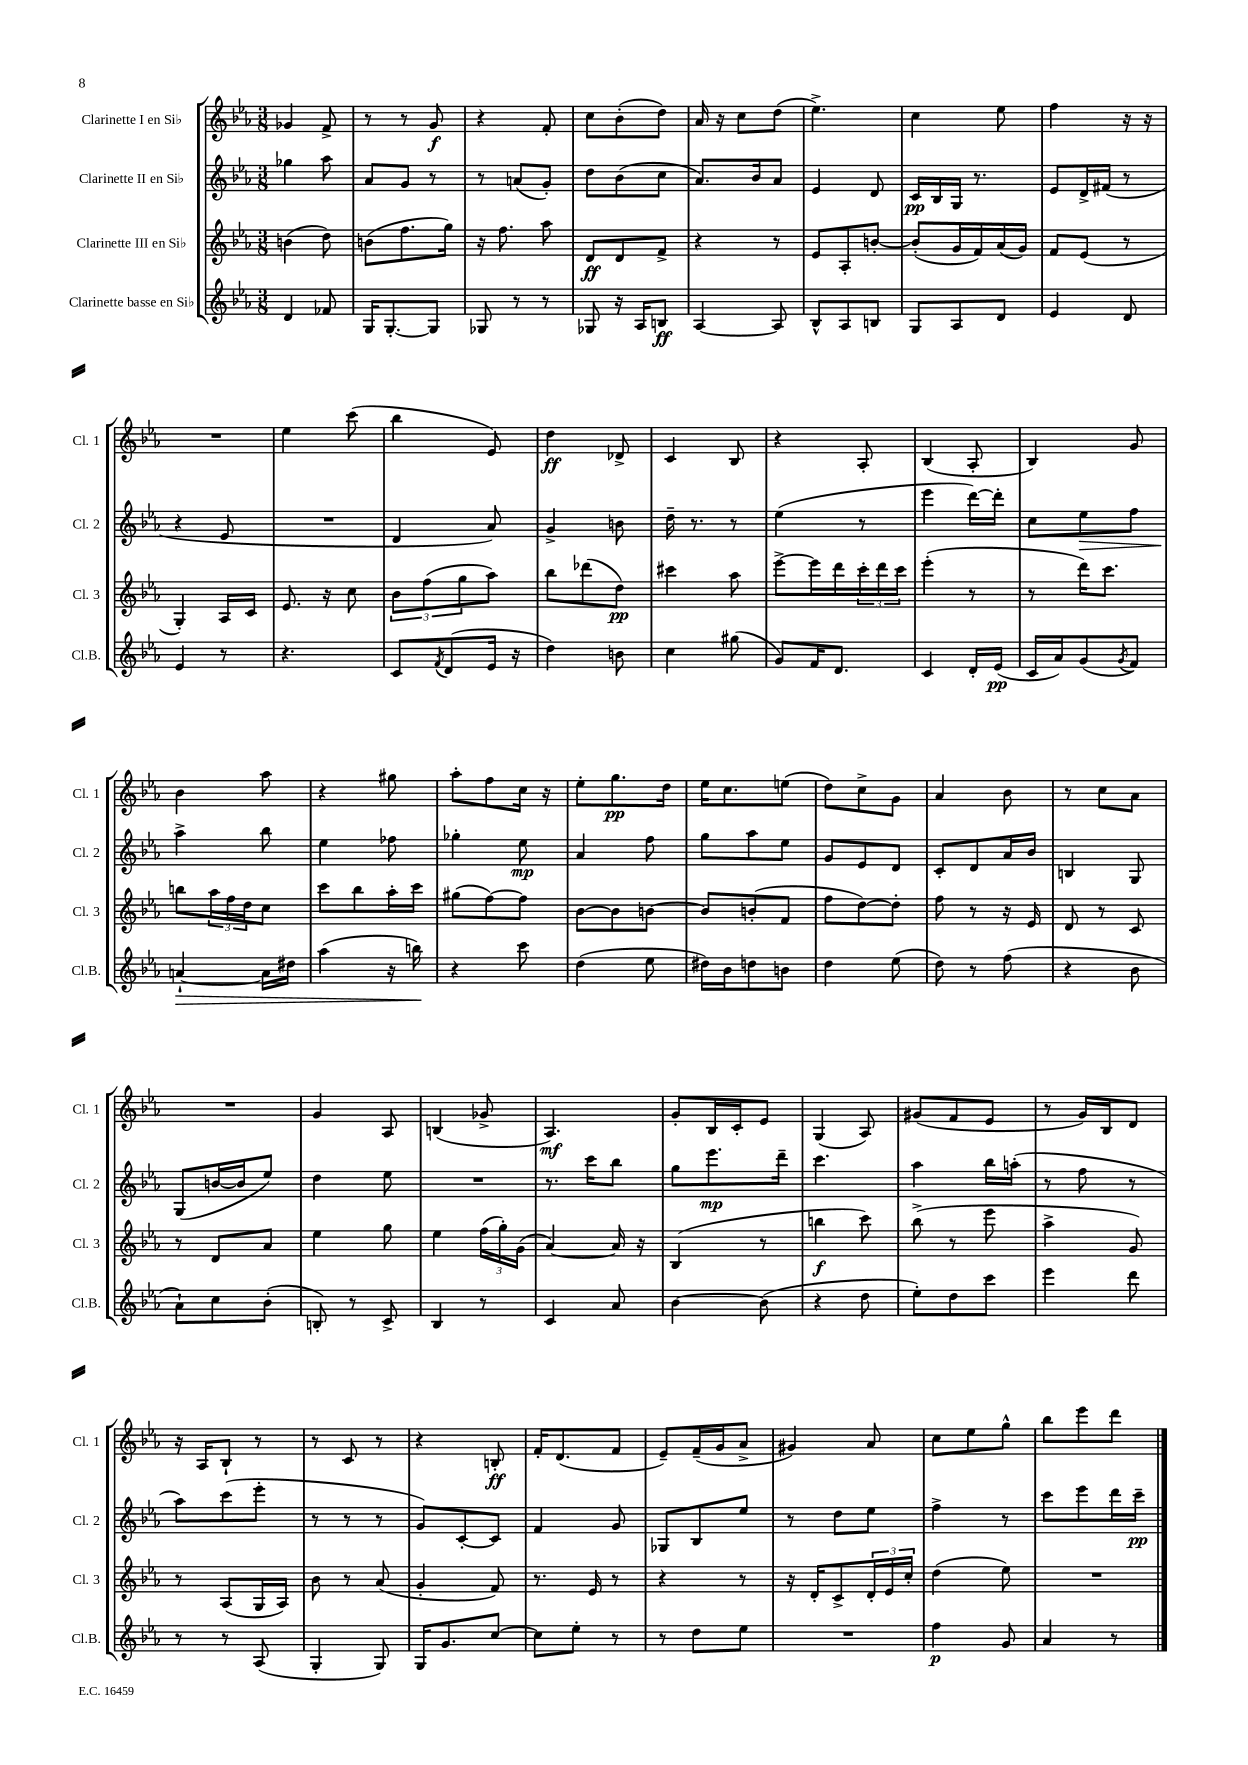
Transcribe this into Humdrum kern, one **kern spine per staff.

**kern	**dynam	**kern	**dynam	**kern	**dynam	**kern	**dynam
*part4	*part4	*part3	*part3	*part2	*part2	*part1	*part1
*staff4	*staff4	*staff3	*staff3	*staff2	*staff2	*staff1	*staff1
*I"Clarinette basse en Si♭	*	*I"Clarinette III en Si♭	*	*I"Clarinette II en Si♭	*	*I"Clarinette I en Si♭	*
*I'Cl.B.	*	*I'Cl. 3	*	*I'Cl. 2	*	*I'Cl. 1	*
*clefG2	*	*clefG2	*	*clefG2	*	*clefG2	*
*k[b-e-a-]	*	*k[b-e-a-]	*	*k[b-e-a-]	*	*k[b-e-a-]	*
*M3/8	*	*M3/8	*	*M3/8	*	*M3/8	*
=20	=20	=20	=20	=20	=20	=20	=20
4d/	.	(4bn\	.	4gg-X\	.	4g-X/	.
8f-X/	.	8dd\)	.	8aa-\	.	8f^/	.
=21	=21	=21	=21	=21	=21	=21	=21
16G/KL	.	(8bn\L	.	8a-/L	.	8r	.
[8.G'/	.	.	.	.	.	.	.
.	.	8.ff\	.	8g/J	.	8r	.
8G/J]	.	.	.	8r	.	8g/	f
.	.	16gg\Jk)	.	.	.	.	.
=22	=22	=22	=22	=22	=22	=22	=22
8G-X/	.	16r	.	8r	.	4r	.
.	.	8.ff\	.	.	.	.	.
8r	.	.	.	(8an/L	.	.	.
8r	.	8aa-\	.	8g'/J)	.	8f'/	.
=23	=23	=23	=23	=23	=23	=23	=23
8G-X/	.	8d/L	ff	8dd\L	.	8cc\L	.
16r	.	8d/	.	(8b-\	.	(8b-'\	.
16A-/KL	.	.	.	.	.	.	.
8Bn/J	ff	8f^/J	.	8cc\J	.	8dd\J)	.
=24	=24	=24	=24	=24	=24	=24	=24
[4A-/	.	4r	.	8.a-/L)	.	16a-/	.
.	.	.	.	.	.	16r	.
.	.	.	.	.	.	8cc\L	.
.	.	.	.	16b-/k	.	.	.
8A-/]	.	8r	.	8a-/J	.	(8dd\J	.
=25	=25	=25	=25	=25	=25	=25	=25
8B-^^/L	.	8e-/L	.	4e-/	.	4.ee-^\)	.
8A-/	.	8A-'/	.	.	.	.	.
8Bn/J	.	[8bn'/J	.	8d/	.	.	.
=26	=26	=26	=26	=26	=26	=26	=26
8G/L	.	(8b'/L]	.	16c/LL	pp	4cc\	.
.	.	.	.	16B-/	.	.	.
8A-/	.	16g/L	.	16G/JJ	.	.	.
.	.	16f/)	.	8.r	.	.	.
8d/J	.	(16a-/	.	.	.	8ee-\	.
.	.	16g/JJ)	.	.	.	.	.
=27	=27	=27	=27	=27	=27	=27	=27
4e-/	.	8f/L	.	8e-/L	.	4ff\	.
.	.	(8e-/J	.	16d^/L	.	.	.
.	.	.	.	(16f#X/JJ	.	.	.
8d/	.	8r	.	8r	.	16r	.
.	.	.	.	.	.	16r	.
!!LO:LB:g=z
=28	=28	=28	=28	=28	=28	=28	=28
4e-/	.	4G'/)	.	4r	.	4.r	.
8r	.	16A-/LL	.	8e-/	.	.	.
.	.	16c/JJ	.	.	.	.	.
=29	=29	=29	=29	=29	=29	=29	=29
4.r	.	8.e-/	.	4.r	.	4ee-\	.
.	.	16r	.	.	.	.	.
.	.	8cc\	.	.	.	(8ccc\	.
=30	=30	=30	=30	=30	=30	=30	=30
8c/L	.	12b-\L	.	4d/	.	4bb-\	.
.	.	(12ff\	.	.	.	.	.
8qf/	.	.	.	.	.	.	.
(8d/	.	.	.	.	.	.	.
.	.	12gg\	.	.	.	.	.
16e-/Jk	.	8aa-\J)	.	8a-/)	.	8e-/)	.
16r	.	.	.	.	.	.	.
=31	=31	=31	=31	=31	=31	=31	=31
4dd\)	.	8bb-\L	.	4g^/	.	4dd\	ff
.	.	(8ddd-X\	.	.	.	.	.
8bn\	.	8dd\J)	pp	8bn\	.	8d-X^/	.
=32	=32	=32	=32	=32	=32	=32	=32
4cc\	.	4ccc#X\	.	16dd~\	.	4c/	.
.	.	.	.	8.r	.	.	.
(8gg#X\	.	8aa-\	.	8r	.	8B-/	.
=33	=33	=33	=33	=33	=33	=33	=33
8g/L)	.	[8eee-^\L	.	(4ee-\	.	4r	.
16f/K	.	16eee-\L]	.	.	.	.	.
8.d/J	.	16ddd\	.	.	.	.	.
.	.	24ccc'\	.	8r	.	8A-'/	.
.	.	24ddd\	.	.	.	.	.
.	.	24ccc\JJ	.	.	.	.	.
=34	=34	=34	=34	=34	=34	=34	=34
4c/	.	(4eee-'\	.	4eee-\	.	(4B-/	.
16d'/LL	.	8r	.	[16ddd\LL)	.	8A-'/	.
(16e-/JJ	pp	.	.	16ddd'\JJ]	.	.	.
=35	=35	=35	=35	=35	=35	=35	=35
16c/LL	.	8r	.	8cc\L	.	4B-/)	.
16a-/J)	.	.	.	.	.	.	.
!	!	!	!	!	!LO:HP:b	!	!
(8g/	.	16ddd\KL)	.	8ee-\	>	.	.
.	.	8.ccc\J	.	.	.	.	.
8qg/	.	.	.	.	.	.	.
8f/J)	.	.	.	8ff\J	.	8g/	.
!!LO:LB:g=z
=36	=36	=36	=36	=36	=36	=36	=36
!	!LO:HP:b	!	!	!	!	!	!
[4an`/	>	8bbn\L	.	4aa-^\	.	4b-\	.
.	.	24aa-\L	.	.	.	.	.
.	.	24ff\	.	.	.	.	.
.	.	24dd\J	.	.	.	.	.
16a\LL]	.	8cc\J	.	8bb-\	]	8aa-\	.
16dd#X\JJ	.	.	.	.	.	.	.
=37	=37	=37	=37	=37	=37	=37	=37
(4aa-\	.	8ccc\L	.	4ee-\	.	4r	.
.	.	8bb-\	.	.	.	.	.
16r	.	16aa-'\L	.	8ff-X\	.	8gg#X\	.
16bbn\)	.	16ccc\JJ	.	.	.	.	.
.	]	.	.	.	.	.	.
=38	=38	=38	=38	=38	=38	=38	=38
4r	.	(8gg#X\L	.	4gg-X'\	.	8aa-'\L	.
.	.	[8ff\)	.	.	.	8ff\	.
8ccc\	.	8ff\J]	.	8ee-\	mp	16cc\Jk	.
.	.	.	.	.	.	16r	.
=39	=39	=39	=39	=39	=39	=39	=39
(4dd\	.	[8b-\L	.	4a-/	.	8ee-'\L	.
.	.	8b-\]	.	.	.	8.gg\	pp
8ee-\	.	[8bn\J	.	8ff\	.	.	.
.	.	.	.	.	.	16dd\Jk	.
=40	=40	=40	=40	=40	=40	=40	=40
16dd#X\LL)	.	8b/L]	.	8gg\L	.	16ee-\KL	.
16b-\J	.	.	.	.	.	8.cc\	.
8ddn\	.	(8bn'/	.	8aa-\	.	.	.
8bn\J	.	8f/J	.	8ee-\J	.	(8een\J	.
=41	=41	=41	=41	=41	=41	=41	=41
4dd\	.	8ff\L	.	8g/L	.	8dd\L)	.
.	.	[8dd\)	.	8e-/	.	8cc^\	.
(8ee-\	.	8dd'\J]	.	8d/J	.	8g\J	.
=42	=42	=42	=42	=42	=42	=42	=42
8dd\)	.	8ff\	.	8c'/L	.	4a-/	.
8r	.	8r	.	8d/	.	.	.
(8ff\	.	16r	.	16a-/L	.	8b-\	.
.	.	16e-/	.	16b-/JJ	.	.	.
=43	=43	=43	=43	=43	=43	=43	=43
4r	.	8d/	.	4Bn/	.	8r	.
.	.	8r	.	.	.	8cc\L	.
8b-\	.	8c/	.	8G/	.	8a-\J	.
!!LO:LB:g=z
=44	=44	=44	=44	=44	=44	=44	=44
8a-`\L)	.	8r	.	(8G/L	.	4.r	.
8cc\	.	8d/L	.	[16bn/L	.	.	.
.	.	.	.	16b/J]	.	.	.
(8b-'\J	.	8a-/J	.	8ee-/J)	.	.	.
=45	=45	=45	=45	=45	=45	=45	=45
8Bn'/)	.	4ee-\	.	4dd\	.	4g/	.
8r	.	.	.	.	.	.	.
8c^/	.	8gg\	.	8ee-\	.	8A-/	.
=46	=46	=46	=46	=46	=46	=46	=46
4B-/	.	4ee-\	.	4.r	.	(4Bn/	.
8r	.	(24ff\LL	.	.	.	8g-X^/	.
.	.	24gg'\)	.	.	.	.	.
.	.	(24g\JJ	.	.	.	.	.
=47	=47	=47	=47	=47	=47	=47	=47
4c/	.	[4a-/)	.	8.r	.	4.A-/)	mf
.	.	.	.	16ccc\KL	.	.	.
8a-/	.	16a-/]	.	8bb-\J	.	.	.
.	.	16r	.	.	.	.	.
=48	=48	=48	=48	=48	=48	=48	=48
[4b-\	.	(4B-/	.	8gg\L	.	8g'/L	.
.	.	.	.	8.eee-\	mp	16B-/L	.
.	.	.	.	.	.	16c'/J	.
(8b-\]	.	8r	.	.	.	8e-/J	.
.	.	.	.	16ddd~\Jk	.	.	.
=49	=49	=49	=49	=49	=49	=49	=49
4r	.	4bbn\	f	4.ccc\	.	(4G/	.
8dd\	.	8ccc\)	.	.	.	8A-/)	.
=50	=50	=50	=50	=50	=50	=50	=50
8ee-'\L)	.	(8bb-^\	.	4aa-\	.	(8g#X/L	.
8dd\	.	8r	.	.	.	8f/	.
8ccc\J	.	8eee-\	.	16bb-\LL	.	8e-/J	.
.	.	.	.	(16aan'\JJ	.	.	.
=51	=51	=51	=51	=51	=51	=51	=51
4eee-\	.	4aa-^\	.	8r	.	8r	.
.	.	.	.	8ff\	.	16g/LL)	.
.	.	.	.	.	.	16B-/J	.
8ddd\	.	8g/)	.	8r	.	8d/J	.
!!LO:LB:g=z
=52	=52	=52	=52	=52	=52	=52	=52
8r	.	8r	.	8aa-\L)	.	16r	.
.	.	.	.	.	.	16A-/KL	.
8r	.	(8A-/L	.	(8ccc\	.	8B-`/J	.
(8A-/	.	16G/L	.	8eee-'\J	.	8r	.
.	.	16A-/JJ)	.	.	.	.	.
=53	=53	=53	=53	=53	=53	=53	=53
4G'/	.	8b-\	.	8r	.	8r	.
.	.	8r	.	8r	.	8c/	.
8G/)	.	(8a-/	.	8r	.	8r	.
=54	=54	=54	=54	=54	=54	=54	=54
16G/KL	.	4g'/	.	8g/L)	.	4r	.
8.g/	.	.	.	.	.	.	.
.	.	.	.	[8c'/	.	.	.
[8cc/J	.	8f/)	.	8c/J]	.	8Bn'/	ff
=55	=55	=55	=55	=55	=55	=55	=55
8cc\L]	.	8.r	.	4f/	.	16f'/KL	.
.	.	.	.	.	.	(8.d/	.
8ee-'\J	.	.	.	.	.	.	.
.	.	16e-/	.	.	.	.	.
8r	.	8r	.	8g/	.	8f/J	.
=56	=56	=56	=56	=56	=56	=56	=56
8r	.	4r	.	8G-X/L	.	8e-~/L)	.
8dd\L	.	.	.	8B-/	.	(16f~/L	.
.	.	.	.	.	.	16g/J	.
8ee-\J	.	8r	.	8ee-/J	.	8a-^/J	.
=57	=57	=57	=57	=57	=57	=57	=57
4.r	.	16r	.	8r	.	4g#X/)	.
.	.	16d'/KL	.	.	.	.	.
.	.	8c^/	.	8dd\L	.	.	.
.	.	24d'/L	.	8ee-\J	.	8a-/	.
.	.	24e-/	.	.	.	.	.
.	.	24cc'/JJ	.	.	.	.	.
=58	=58	=58	=58	=58	=58	=58	=58
4ff\	p	(4dd\	.	4ff^\	.	8cc\L	.
.	.	.	.	.	.	8ee-\	.
8g/	.	8ee-\)	.	8r	.	8gg^^\J	.
=59	=59	=59	=59	=59	=59	=59	=59
4a-/	.	4.r	.	8ccc\L	.	8bb-\L	.
.	.	.	.	8eee-\	.	8eee-\	.
8r	.	.	.	16ddd\L	.	8ddd\J	.
.	.	.	.	16ccc~\JJ	pp	.	.
==	==	==	==	==	==	==	==
*-	*-	*-	*-	*-	*-	*-	*-
